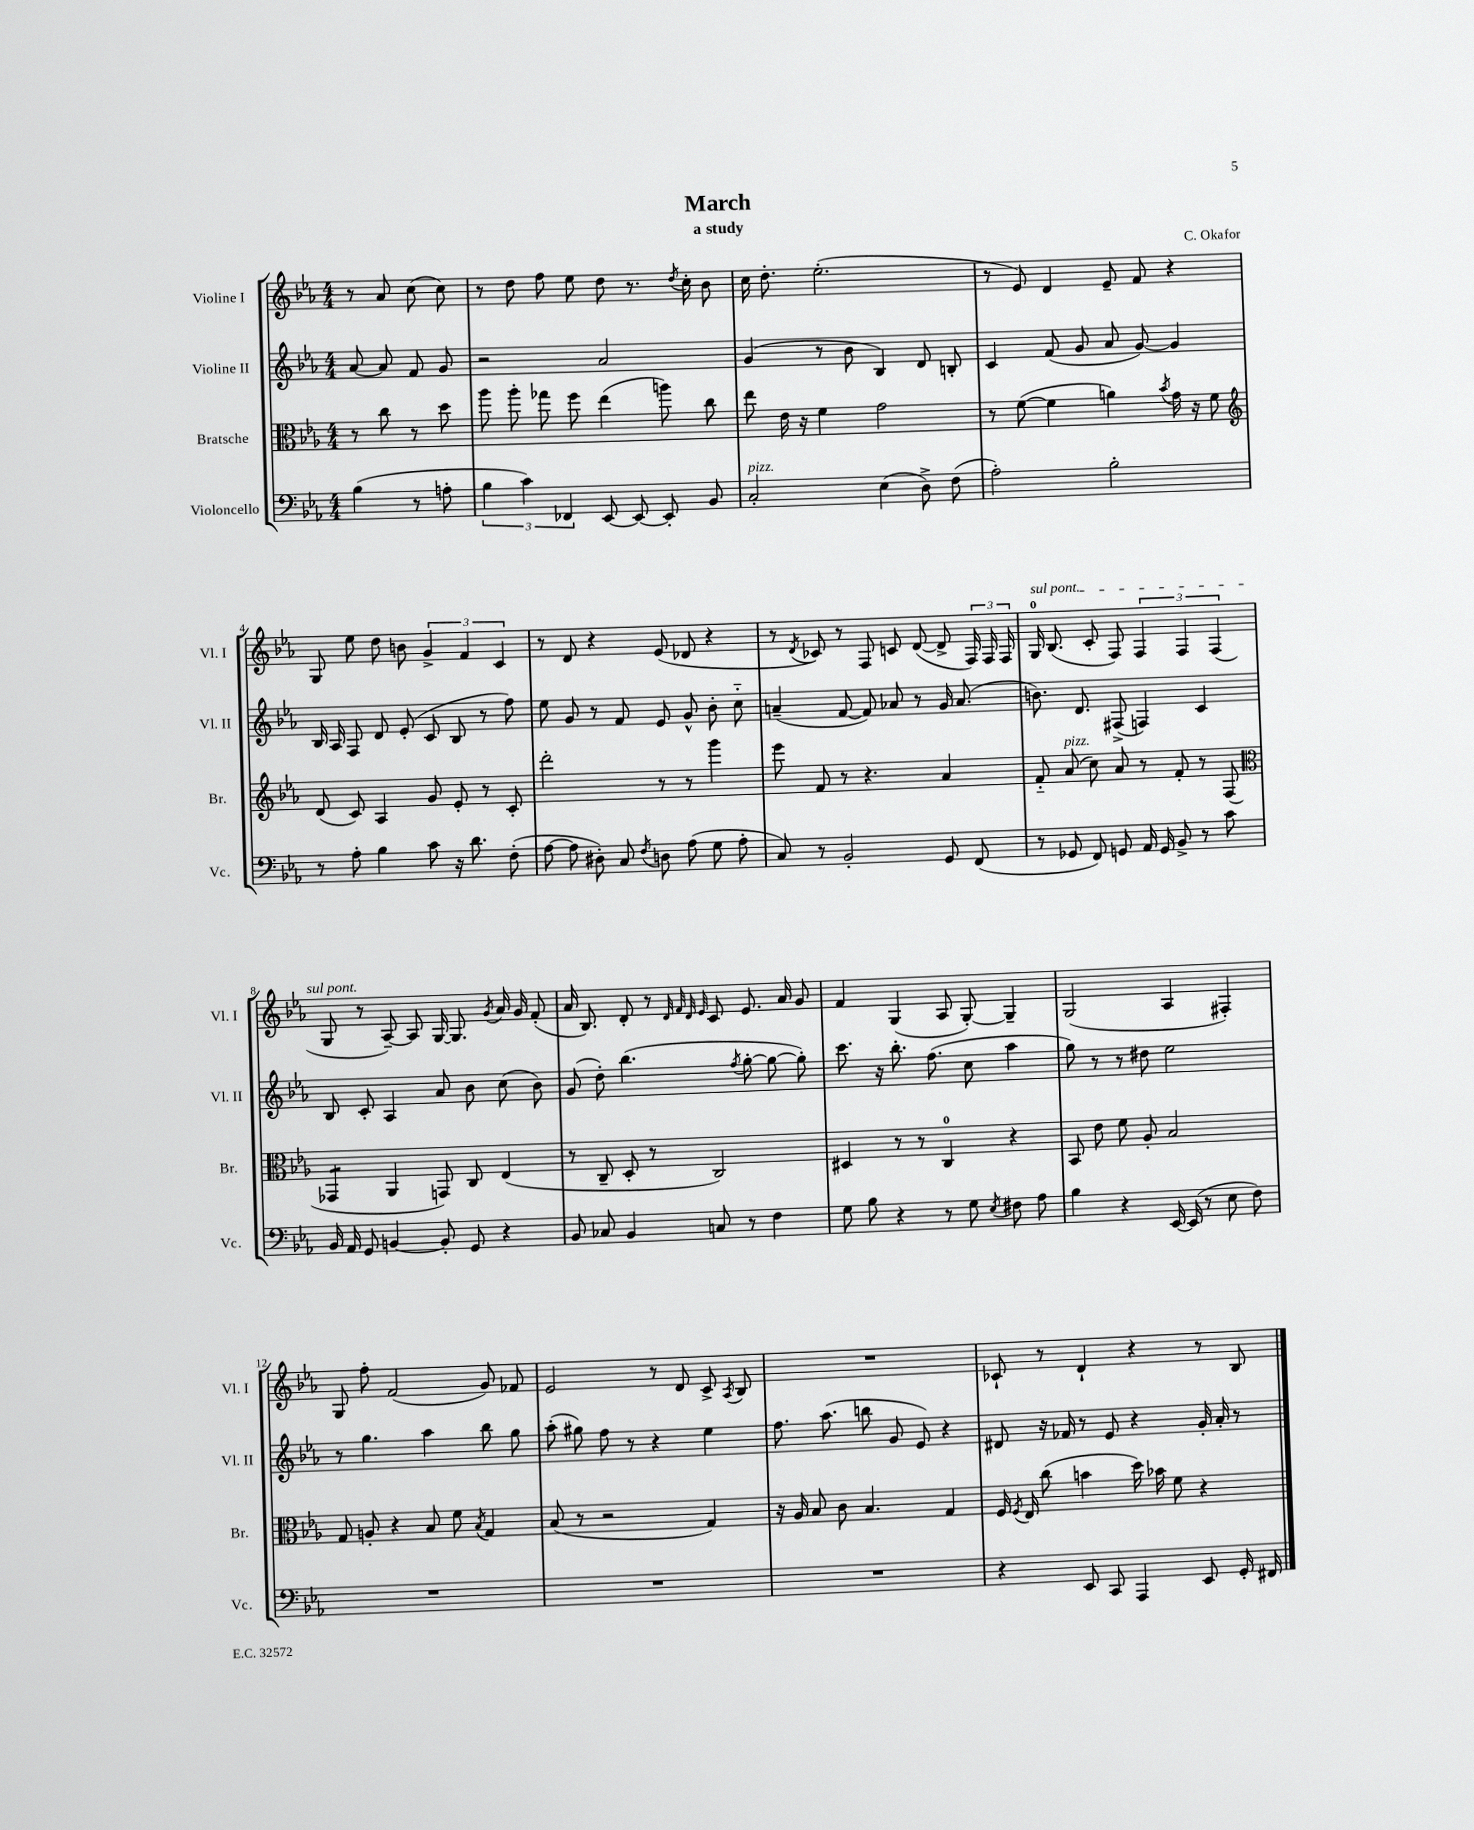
\header { title = "March" composer = "C. Okafor" subtitle = "a study" }
<<
\new StaffGroup <<
\new Staff = "s0" \with { instrumentName = "Violine I" shortInstrumentName = "Vl. I" } {
    \clef treble \key ees \major \numericTimeSignature \time 4/4 \partial 2
    \autoBeamOff r8 aes'8 c''8( c''8) |
    r8 d''8 f''8 ees''8 d''8 r8. \acciaccatura { d''8 } c''16-. bes'8 |
    c''16 d''8.-. ees''2.-.( |
    r8 ees'8) d'4 ees'8-- f'8 r4 |
    g8 ees''8 d''8 b'8 \tuplet 3/2 { g'4-> f'4 c'4 } |
    r8 d'8 r4 ees'8( des'8 r4 |
    r8 \acciaccatura { d'8 } ces'8) r8 f8 c'8 d'8~( d'8-> \tuplet 3/2 { f16) f16 f16 } |
    \once \override TextSpanner.bound-details.left.text = \markup { \italic "sul pont." } g16-0\startTextSpan bes8.( c'8-. f8) \tuplet 3/2 { f4 f4 f4( } |
    g8\stopTextSpan r8 aes8~--) aes8 g16~ g8. \acciaccatura { g'8 } aes'16 g'16 f'8-.( |
    aes'16 bes8.) d'8-. r8 \grace { d'32 f'32 d'32 ees'32 } c'8 ees'8. aes'16 g'8 |
    f'4 g4( aes8 g8~-.) g4-- |
    g2( aes4 fis4-.) |
    g8 f''8-. f'2( g'8) fes'8 |
    ees'2 r8 d'8 c'8-> \acciaccatura { aes8 } bes8 |
    R1 |
    ces'8-! r8 d'4-! r4 r8 bes8 \bar "|." |
}
\new Staff = "s1" \with { instrumentName = "Violine II" shortInstrumentName = "Vl. II" } {
    \clef treble \key ees \major \numericTimeSignature \time 4/4 \partial 2
    \autoBeamOff aes'8~ aes'8 f'8 g'8 |
    r2 aes'2 |
    g'4( r8 bes'8 bes4) d'8 b8-. |
    c'4 f'8( g'8 aes'8 g'8~) g'4 |
    bes16 aes16 f8 d'8 ees'8-.( c'8 bes8 r8 f''8) |
    ees''8 g'8 r8 f'8 ees'8 g'8-^ bes'8-. c''8-_ |
    a'4--( f'8~ f'8) aes'8 r8 g'16 aes'8.( |
    b'8.) d'8. fis8->( f4) c'4 |
    bes8 c'8-. aes4 aes'8 bes'8 c''8( bes'8) |
    g'8( d''8-.) bes''4.( \acciaccatura { f''8 } g''8~-. g''8~ g''8-.) |
    c'''8. r16 bes''8.-. f''8.( c''8 aes''4 |
    g''8) r8 r8 dis''8 ees''2 |
    r8 g''4. aes''4 bes''8 g''8 |
    aes''8-.( gis''8) f''8 r8 r4 ees''4 |
    f''8. aes''8.( b''8 g'8 ees'8) r4 |
    dis'8 r16 fes'16 r8 ees'8 r4 g'16-. aes'16-. r8 \bar "|." |
}
\new Staff = "s2" \with { instrumentName = "Bratsche" shortInstrumentName = "Br." } {
    \clef alto \key ees \major \numericTimeSignature \time 4/4 \partial 2
    \autoBeamOff r8 c''8 r8 d''8 |
    aes''8 aes''8-. ges''8 f''8 ees''4( a''8) c''8 |
    ees''8 ees'16 r16 f'4 g'2 |
    r8 f'8~( f'4 a'4) \acciaccatura { bes'8 } g'16 r16 f'8 |
    \clef treble d'8( c'8) aes4 g'8 ees'8-. r8 c'8-. |
    d'''2-. r8 r8 g'''4 |
    ees'''8 f'8 r8 r4. aes'4 |
    f'8-_ aes'8^\markup { \italic "pizz." }( c''8) aes'8 r8 f'8-. r8 f8( |
    \clef alto ges,4:8 aes,4 g,8) c8 ees4( |
    r8 c8-- d8-. r8 c2) |
    dis4 r8 r8 c4-0 r4 |
    bes,8 ees'8 f'8 aes8-. bes2 |
    g8 a8-. r4 bes8 f'8 \acciaccatura { bes8 } g4 |
    bes8( r8 r2 g4) |
    r16 aes16 bes8 c'8 bes4. g4 |
    f16 \acciaccatura { f8 } ees16 c''8( b'4 d''16) bes'16 f'8 r4 \bar "|." |
}
\new Staff = "s3" \with { instrumentName = "Violoncello" shortInstrumentName = "Vc." } {
    \clef bass \key ees \major \numericTimeSignature \time 4/4 \partial 2
    \autoBeamOff bes4( r8 a8-. |
    \tuplet 3/2 { bes4 c'4) fes,4 } ees,8~ ees,8~ ees,8-. bes,8 |
    c2-.^\markup { \italic "pizz." } ees4( d8->) f8( |
    aes2-.) bes2-. |
    r8 aes8-. bes4 c'8 r16 d'8. f8-.( |
    aes8~ aes8 dis8-.) c8 \acciaccatura { f8 } d8 aes8( g8 aes8-. |
    c8) r8 bes,2-. g,8 f,8( |
    r8 ges,8 f,8) g,8 aes,16 g,16 bes,8-> r8 c'8 |
    bes,16 aes,16 g,8 b,4~ b,8-. g,8 r4 |
    bes,8 ces8 bes,4 c8 r8 f4 |
    g8 bes8 r4 r8 g8 \acciaccatura { ees8 } fis8 aes8 |
    bes4 r4 ees,16~ ees,16( r8 ees8 f8) |
    R1 |
    R1 |
    R1 |
    r4 ees,8 c,8 aes,,4 ees,8 g,16-. fis,16 \bar "|." |
}
>>
>>
